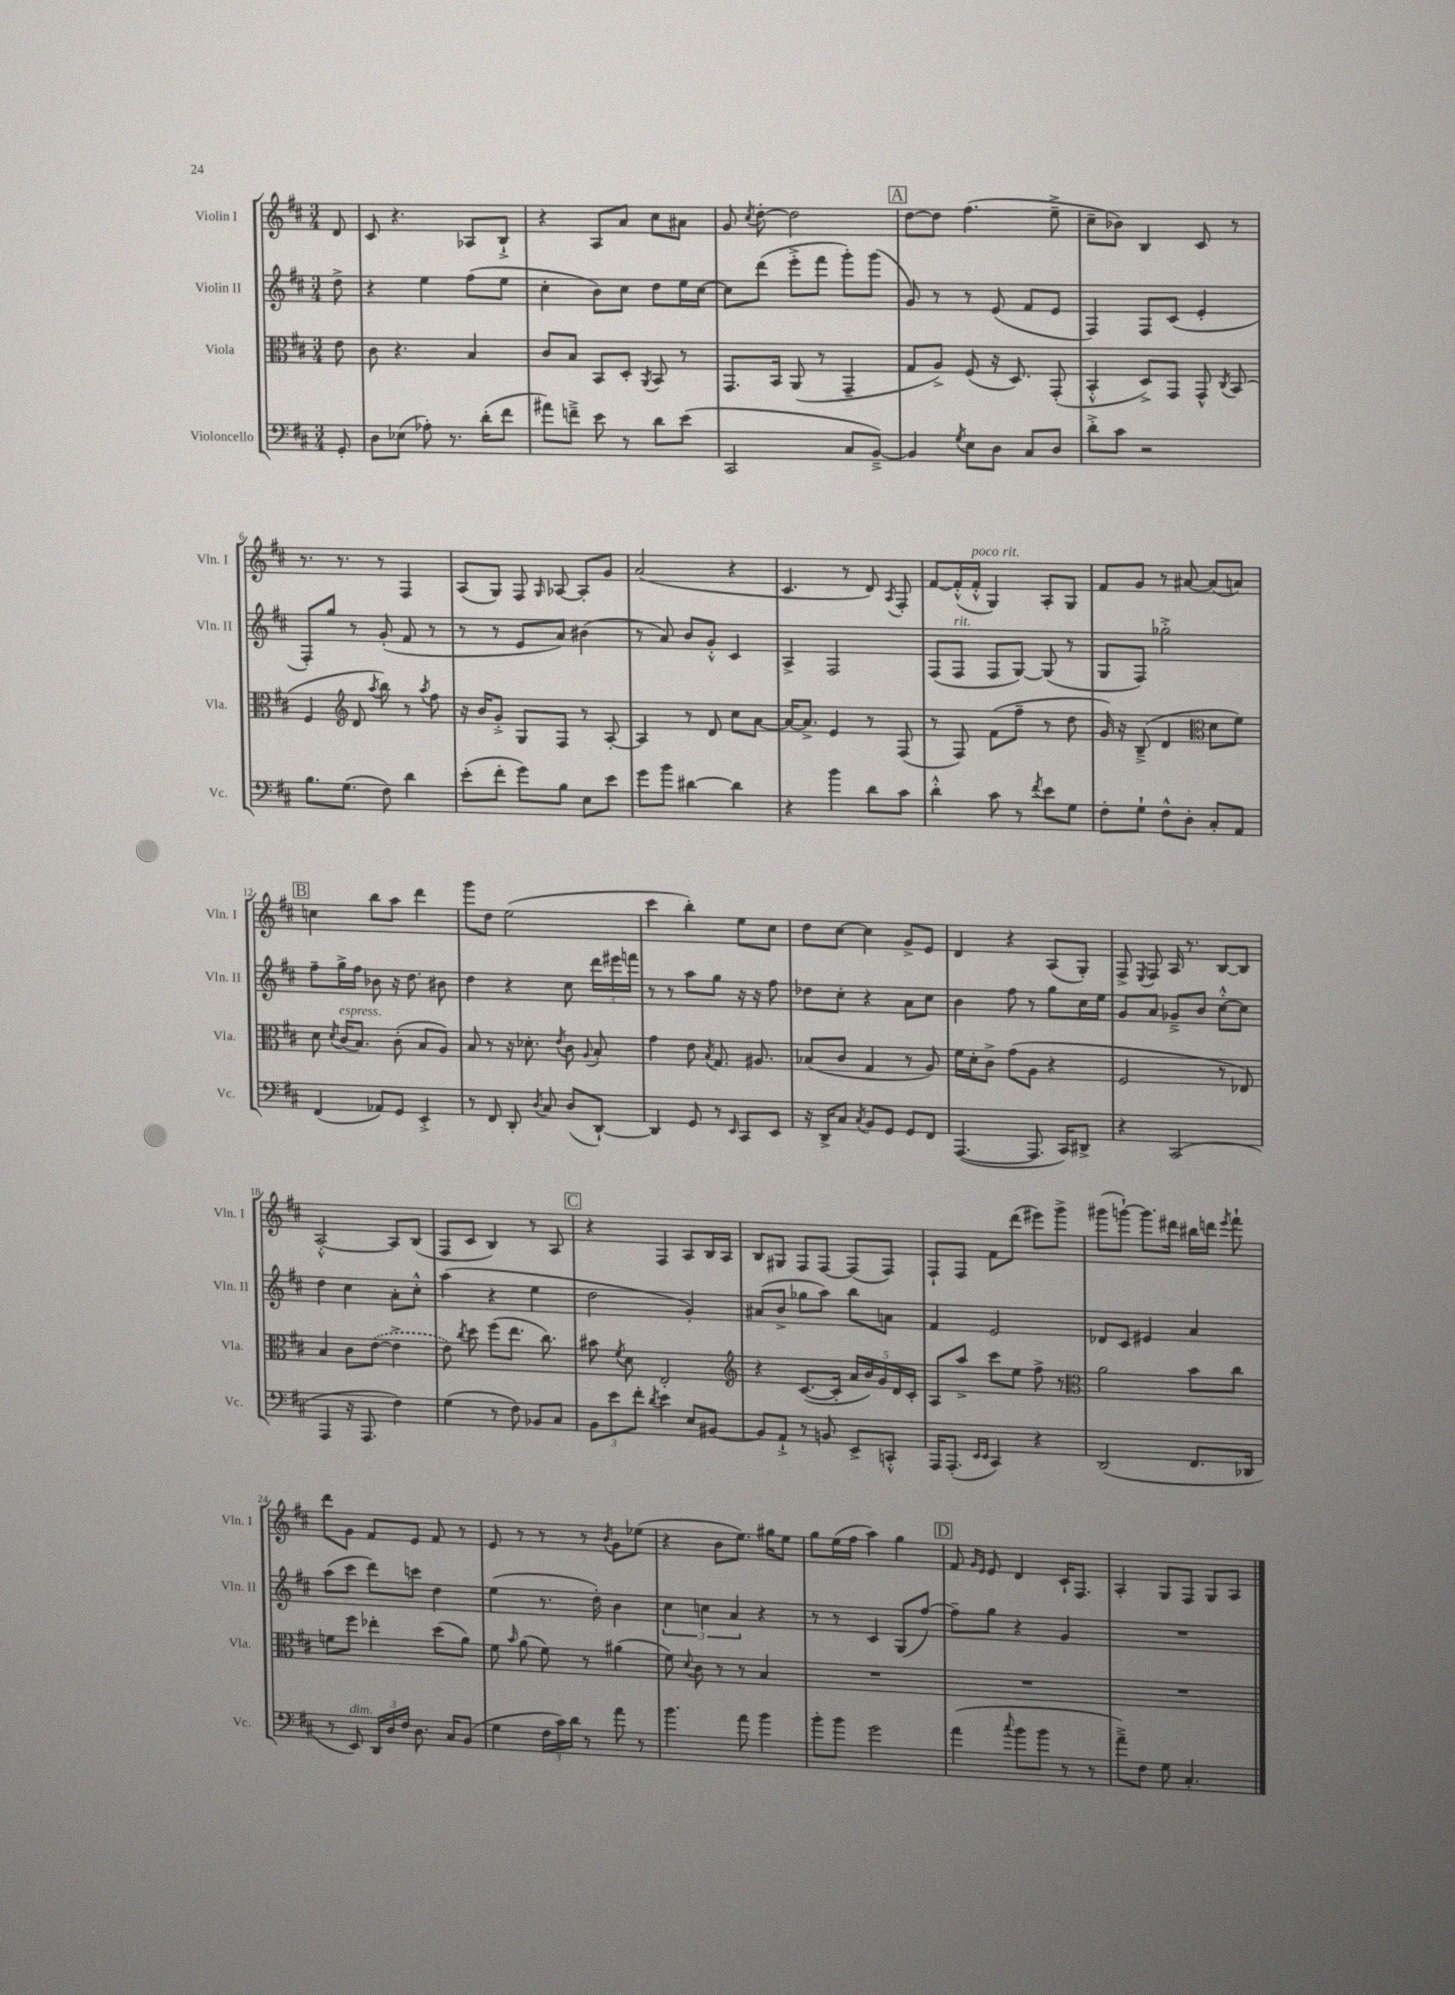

**kern	**kern	**kern	**kern
*part4	*part3	*part2	*part1
*staff4	*staff3	*staff2	*staff1
*I"Violoncello	*I"Viola	*I"Violin II	*I"Violin I
*I'Vc.	*I'Vla.	*I'Vln. II	*I'Vln. I
*clefF4	*clefC3	*clefG2	*clefG2
*k[f#c#]	*k[f#c#]	*k[f#c#]	*k[f#c#]
*M3/4	*M3/4	*M3/4	*M3/4
=	=	=	=
8GG'/	8e\	8dd^\	8d/
=1	=1	=1	=1
8D\L	8c#\	4r	8c#/
(8E-X\J	4.r	.	4.r
8A-X'\)	.	4ee\	.
8.r	.	.	.
.	4B/	(8ff#\L	8A-X/L
(16d'\KL	.	.	.
8f#\J	.	8ee\J	8B`^/J
=2	=2	=2	=2
8a#X\L)	8c#/L	4cc#'\	4r
8fn~^\J	8B/J	.	.
8e\	8BB/L	8b\L)	8A/L
8r	8D'/J	8cc#\J	8a/J
.	8qAA/	.	.
8d\L	8BB/	8dd\L	8cc#\L
(8e\J	8r	16ee\L	8a#X\J
.	.	[16cc#\JJ	.
=3	=3	=3	=3
2CC#/	8.GG/L	8cc#\L]	8g/
.	.	.	8qcc#/
.	.	(8ddd\J	[8dd'\
.	16BB/Jk	.	.
.	(8AA/	8eee'^\L	2dd\]
.	8r	8fff#\J	.
8C#/L	4GG~/	8ggg'\L)	.
[8BB~^/J)	.	(8ggg\J	.
!!LO:REH:place=s1:t=A
=4	=4	=4	=4
4BB/]	8G/L	8g/)	[8dd\L
.	8A^/J)	8r	8dd\J]
8qG/	.	.	.
8E\L	(8F#/	8r	(4.ff#\
8D\J	16r	(8e/	.
.	8.D/)	.	.
8C#/L	.	8f#/L	.
8D/J	(8GG'/	8e/J	8ee~^\
=5	=5	=5	=5
8d'^\L	4BB'^^/	4F#/)	8cc#~\L
8c#\J	.	.	8b-X\J)
2r	8D^/L)	8F#/L	4B/
.	8GG/J	(8c#/J	.
.	8GG^^/	4e'/	8c#/
.	8qC#/	.	.
.	(8BB/	.	8r
!!LO:LB:g=z
=6	=6	=6	=6
8.B\L	4F#/	8F#'/L)	8.r
.	.	8gg/J	.
(8.G\J	.	.	8.r
*	*clefG2	*	*
.	8d/	8r	.
.	8qaa/	.	.
8F#\)	8bb\)	(8g'/	8r
4d\	8r	8f#/	4F#/
.	8qaa/	.	.
.	8ff#\	8r	.
=7	=7	=7	=7
(8e'\L	16r	8r	(8A/L
.	16b/KL	.	.
8f#'\J	8g'^/J	8r	8G/J)
8g\L)	8G/L	8e/L	8F#/
.	.	.	16qqG/
8B\J	8F#/J	8a/J)	[8A-X/
8E\L	8r	(4b#X\	8A-'/L]
8e\J	[8A'/	.	8g/J
=8	=8	=8	=8
8g\L	4A/]	8r	(2a/
8b\J	.	8a/)	.
[4d#X\	8r	8b/L	.
.	8d/	8g'^^/J	.
4d#\]	8cc#\L	4c#/	4r
.	[8a\J	.	.
=9	=9	=9	=9
4r	16a/KL_	4A^/	4.c#/
.	8.a^/J]	.	.
4b\	4e/	2F#/	.
.	.	.	8r
8d\L	8r	.	8d/)
.	.	.	8qA/
8c#\J	(8F#/	.	8F#'/
=10	=10	=10	=10
4d'^^\	8r	(8F#/L	[8f#/L
!	!	!LO:TX:a:i:t=rit.	!
.	8F#/)	8F#/J	(16f#'^^/L]
!	!	!	!LO:TX:a:i:t=poco rit.
.	.	.	16f#'^^/JJ
8c#\	(8f#\L	8F#/L	4G/)
8r	8ff#~\J	[8G/J)	.
8qf#/	.	.	.
8e\L	8r	(8G/]	8A'/L
8G\J	8dd\	8r	8G/J
=11	=11	=11	=11
8F#'\L	16g/)	8G/L	8f#/L
.	16r	.	.
8G`\J	(8B~^/	8F#/J)	8g/J
8F#^^\L	4d/	2gg-X'^\	8r
8D'\J	.	.	[8a#X/
*	*clefC3	*	*
8C#'/L	8d\L	.	(8a#/L]
8AA/J	8f#\J)	.	8an/J)
!!LO:LB:g=z
!!LO:REH:place=s1:t=B
=12	=12	=12	=12
(4FF#/	8d\	8ff#~\L	4ccn\
.	8qd/	.	.
!	!LO:TX:a:i:t=espress.	!	!
.	(16c#/KL	16gg^\L	.
.	8.B/J)	16ff#\JJ	.
8AA-X/L)	.	8b-X\	8bb\L
8GG/J	(8c#'\	16r	8aa\J
.	.	8.dd\	.
4EE'^/	8B/L	.	4ddd\
.	8A/J)	8b#X\	.
=13	=13	=13	=13
8r	8B/	4dd\	8ggg\L
8FF#/	8r	.	8dd\J
8DD'/	16r	4r	(2ee\
.	8.d-X'\	.	.
8qD/	.	.	.
8C#/	.	.	.
.	8qe/	.	.
(8D/L	8c#\	8cc#\	.
.	8qqA/	.	.
[8DD`/J)	8B'/	24ddd\LL	.
.	.	24eee#X\	.
.	.	24fffn\JJ	.
=14	=14	=14	=14
4DD/]	4g\	8r	4ccc#\
.	.	8r	.
8GG/	8e\	8aa\L	4bb'\)
.	8qB/	.	.
8r	8.G/	8gg\J	.
16qqEE/	.	.	.
8CC#/L	.	16r	8ee\L
.	8.A#X/	16r	.
8EE/J	.	8ff#\	8cc#\J
=15	=15	=15	=15
16r	(8B-X/L	8dd-X\L	8dd\L
16DD^/KL	.	.	.
8C#/J	8c#/J	8cc#'\J	[8cc#\J
8qC#/	.	.	.
8BB/L	4G/	4r	4cc#\]
8GG/J	.	.	.
8GG/L	8r	8a\L	8g^/L
8FF#/J	8A/)	8cc#\J	8e/J
=16	=16	=16	=16
([4.AAA/	16f#\LL	4b\	4d/
.	16d'\J	.	.
.	8c#^\J	.	.
.	(8g\L	8ff#\	4r
8.AAA/]	8A\J	8r	.
.	4r	8gg\L	(8A/L
16CC#/KL)	.	.	.
8DD#X^/J	.	16cc#\L	8G'/J)
.	.	16ee\JJ	.
=17	=17	=17	=17
4r	2F#/	8g/L	8F#^/
.	.	.	8qE/
.	.	8a/J	8F#/
(2CC#/	.	8g-X~^/L	16A/
.	.	.	8.r
.	.	8b/J	.
.	8r	[8cc#'^^\L	[8B/L
.	8E-X/)	8cc#\J]	8B/J]
!!LO:LB:g=z
=18	=18	=18	=18
4AAA/	4B/	4dd\	[2A'^^/
16r	8c#\L	4cc#\	.
8.AAA/	.	.	.
.	([8e\J	.	.
4F#\)	4e^\]	8a'\L	8A/L]
.	.	8cc#'^^\J	(8B/J
=19	=19	=19	=19
(4G\	8e\)	(4aa\	8F#/L
.	8qcc#/	.	.
.	8dd\	.	8c#/J
8r	(8ff#\L	4r	4B/)
8F#\)	8.ee\J	.	.
8BB-X/L	.	4ee\	8r
.	8.cc#\)	.	.
8C#/J	.	.	8A/
!!LO:REH:place=s1:t=C
=20	=20	=20	=20
12BB\L	8b#X\	2dd\	4r
12e\	.	.	.
.	8qf#/	.	.
.	8d\	.	.
12f#'\J	.	.	.
8qd/	.	.	.
4e\	2E'/	.	4F#/
8E/L	.	4g'/)	8A/L
[8BB#X/J	.	.	16B/L
.	.	.	16A/JJ
=21	=21	=21	=21
*	*clefG2	*	*
8BB#/L]	4r	(8a#X/L	8B/L
8AA`^/J	.	8b^/J	8G#X/J
8r	([8.c#/L	8gg-X\L	8F#/L
8BBn/	.	8aa\J)	[8F#/J
.	16c#'/Jk]	.	.
8EE^/L	20a/LL	8bb\L	(8F#/L]
.	20b/)	.	.
.	20g/	.	.
8CCn'^^/J	.	8an\J	8F#/J)
.	20d/	.	.
.	20c#'/JJ	.	.
=22	=22	=22	=22
16AAA/KL	8A/L	4f#/	8F#`/L
(8.AAA'/J	.	.	.
.	8aa^/J	.	8F#/J
16qqEE/LL	.	.	.
16qqEE/JJ	.	.	.
4CC#/)	8ccc#\L	2e/	8f#\L
.	8ee\J	.	(8ddd\J
4r	8ff#^\	.	8eee#X\L)
.	8r	.	8ggg^\J
=23	=23	=23	=23
*	*clefC3	*	*
(2DD/	2a\	8d-X/L	(8ggg#X\L
.	.	8c#/J	[8gggn`\J)
.	.	4e#X/	8.ggg\L]
.	.	.	16ddd#X\Jk
8.FF#/L	8b\L	4a/	16bb#X\LL
.	.	.	16dddn\JJ
.	.	.	8qeee/
.	8cc#\J	.	8fff#`\
16DD-X/Jk	.	.	.
!!LO:LB:g=z
=24	=24	=24	=24
8r	8fn\L	(8aa\L	8ddd\L
!LO:TX:a:i:t=dim.	!	!	!
8EE/)	8ff#\J	8ccc#\J	8g\J
24DD/LL	4ee-X'\	8ddd\L)	8f#/L
24D/	.	.	.
24F#/JJ	.	.	.
8.D\	.	8cccn\J	8e/J
.	(8dd\L	4dd\	8f#/
16C#/KL	.	.	.
(8BB/J	8a\J)	.	8r
=25	=25	=25	=25
4G\	8f#\	(4ee\	8e/
.	16qqb/	.	.
.	(8a\	.	8r
24F#\LL	8f#\)	8.r	8r
24c#\)	.	.	.
24d\JJ	.	.	.
8r	8r	.	8r
.	.	16dd'\)	.
.	.	.	8qb/
8a\	(4a#X\	4b\	8g\L
8r	.	.	(8ee-X\J
=26	=26	=26	=26
4.b\	8f#\)	6cc#\	4r
.	8qqd/	.	.
.	8c#\	.	.
.	.	6ccn\	.
.	8r	.	8b\L
.	.	6a/	.
8a\	8r	.	8.ee\J)
4b\	4B/	4r	.
.	.	.	16gg#X\KL
.	.	.	8ee\J
=27	=27	=27	=27
8b'\L	2.r	8r	8gg\L
8b\J	.	8r	(16ee\L
.	.	.	16ff#\JJ
2g\	.	4c#/	4aa\)
.	.	(8G/L	4gg\
.	.	[8ff#/J)	.
!!LO:REH:place=s1:t=D
=28	=28	=28	=28
(4a\	2.r	8ff#~\L]	8f#/
.	.	.	16qqg/LL
.	.	.	16qqe/JJ
.	.	8gg\J	8e/
8qqcc#/	.	.	.
8b\L	.	4r	4d/
8b\J	.	.	.
8r	.	4g/	16c#`/KL
.	.	.	8.F#/J
8r	.	.	.
=29	=29	=29	=29
8a~^\L)	2.r	2.r	4A'/
8F#\J	.	.	.
8G\	.	.	8G/L
4.C#'/	.	.	8F#/J
.	.	.	8G/L
.	.	.	8A/J
==	==	==	==
*-	*-	*-	*-
